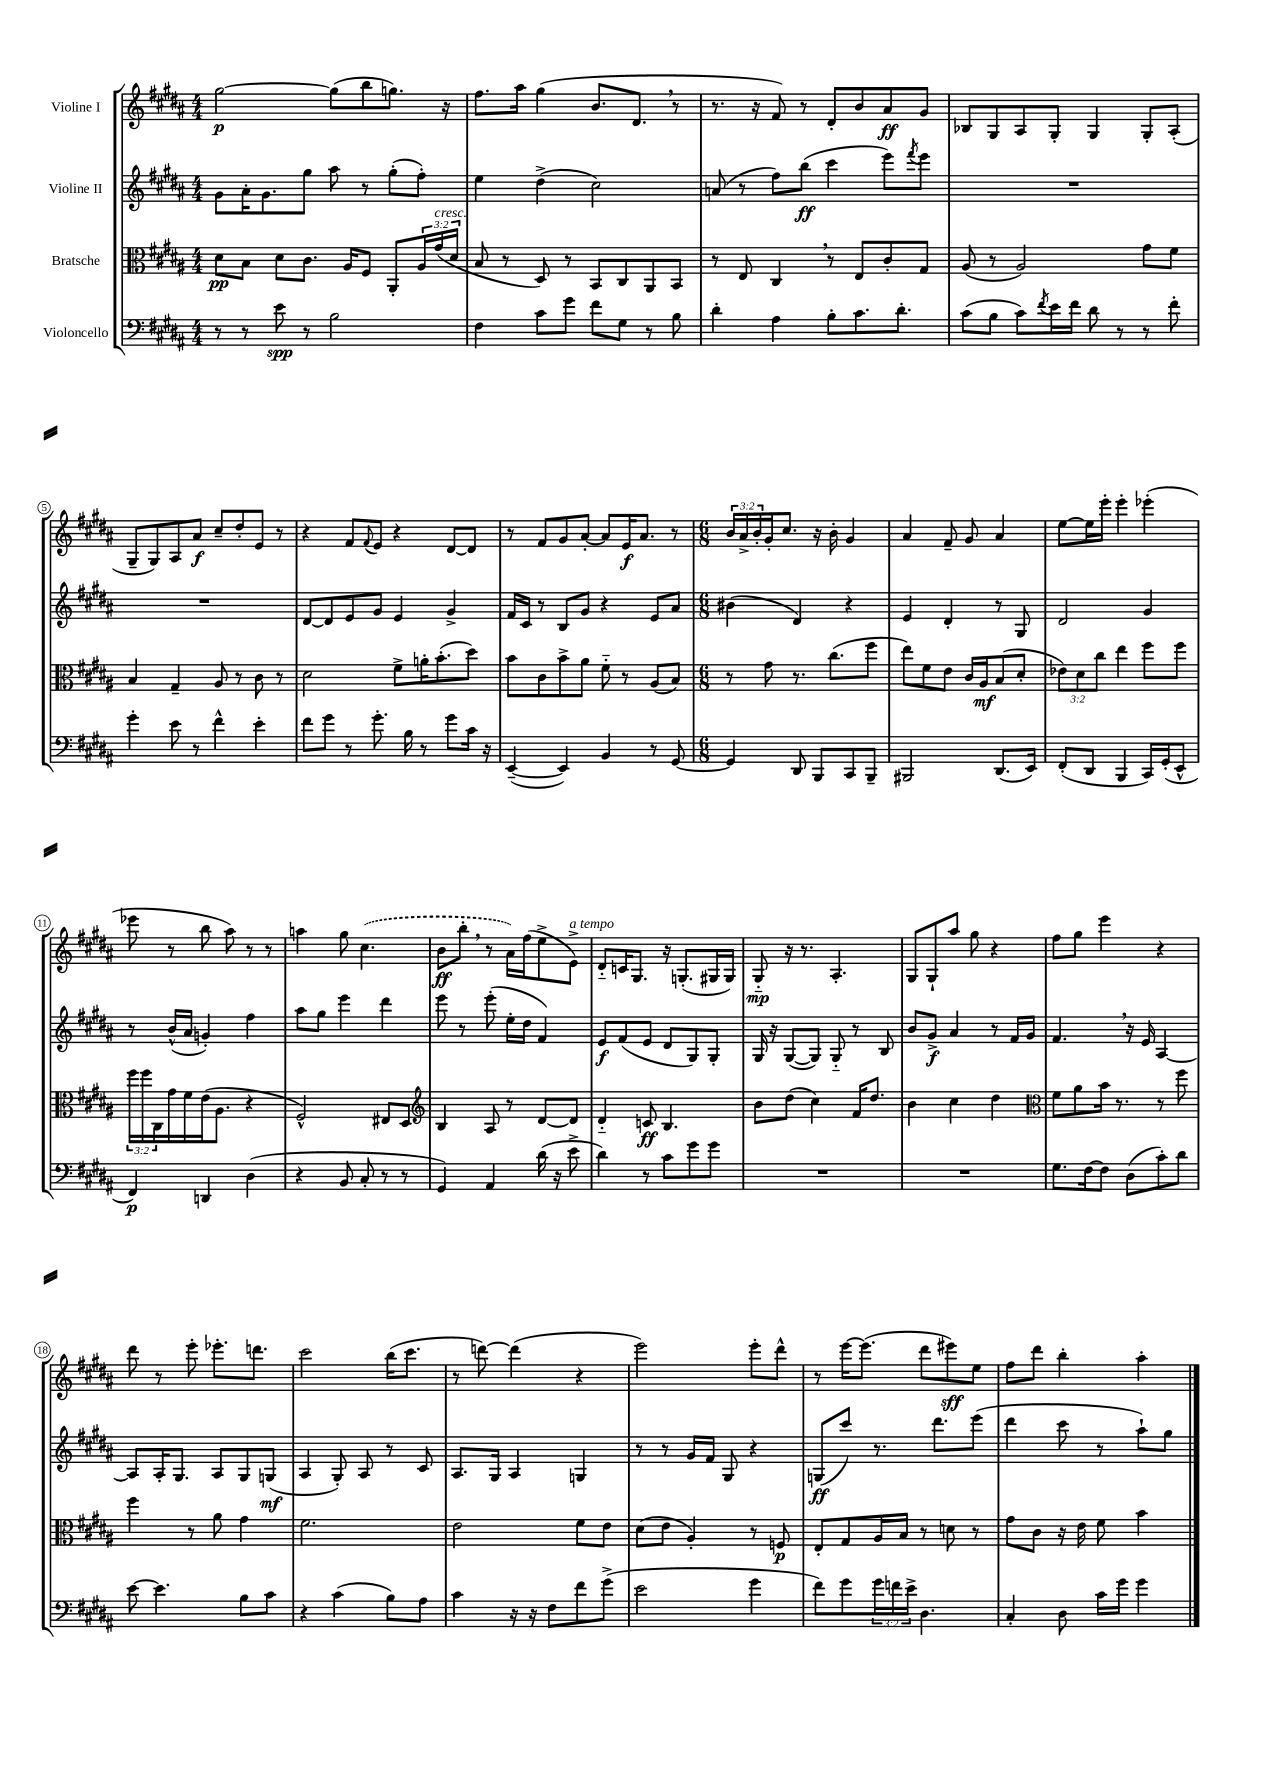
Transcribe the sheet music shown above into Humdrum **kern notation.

**kern	**kern	**kern	**kern
*staff4	*staff3	*staff2	*staff1
*clefF4	*clefC3	*clefG2	*clefG2
*k[f#c#g#d#a#]	*k[f#c#g#d#a#]	*k[f#c#g#d#a#]	*k[f#c#g#d#a#]
*M4/4	*M4/4	*M4/4	*M4/4
8r	8d#\L	8g#\L	[2gg#\
8r	8B\J	16a#'\K	.
.	.	8.g#\	.
8e\	8d#\L	.	.
8r	8.c#\J	8gg#\J	.
2B\	.	8aa#\	(8gg#\]L
.	16A#/LK	.	.
.	8F#/J	8r	8bb\
.	8AA#'/L	(8gg#'\L	8.gg\J)
.	24A#/L	8ff#'\J)	.
.	(24g#/	.	.
.	.	.	16r
.	24d#/JJ	.	.
=	=	=	=
4F#\	8B/	4ee\	8.ff#\L
.	8r	.	.
.	.	.	16aa#\Jk
8c#\L	8D#/)	(4dd#^\	(4gg#\
8g#\J	8r	.	.
8f#\L	8BB/L	2cc#\)	8.b/L
8G#\J	8C#/	.	.
.	.	.	8.d#/J
8r	8AA#/	.	.
8B\	8BB/J	.	8r
=	=	=	=
4d#'\	8r	(8a/	8.r
.	8E/	8r	.
.	.	.	16r
4A#\	4C#/	8ff#\L)	8f#/)
.	.	(8bb\J	8r
8B'\L	8r	4ccc#\	8d#'/L
8.c#\	8E/L	.	8b/
.	8c#'/	8eee\L)	8a#/
8.d#'\J	.	.	.
.	.	8qfff#/	.
.	8G#/J	8eee\J	8g#/J
=	=	=	=
(8c#\L	(8A#/	1r	8B-/L
8B\J	8r	.	8G#/
8c#\L)	2A#/)	.	8A#/
8qf#/	.	.	.
16e\L	.	.	8G#'/J
16f#\JJ	.	.	.
8d#\	.	.	4G#/
8r	.	.	.
8r	8g#\L	.	8G#'/L
8f#'\	8f#\J	.	(8A#'/J
=	=	=	=
4g#'\	4B/	1r	8G#~/L
.	.	.	8G#/)
8e\	4G#~/	.	8A#/
8r	.	.	8a#/J
4f#^^\	8A#/	.	8cc#~/L
.	8r	.	8dd#'/
4e'\	8c#\	.	8e/J
.	8r	.	8r
=	=	=	=
8f#\L	2d#\	[8d#/L	4r
8g#\J	.	8d#/]	.
8r	.	8e/	8f#/L
.	.	.	8qqf#/
8.g#'\	.	8g#/J	8e/J
.	8f#^\L	4e/	4r
16B\	.	.	.
8r	16a'\K	.	.
.	(8.b'\	.	.
8g#\L	.	4g#^/	[8d#/L
16c#\Jk	8dd#\J)	.	8d#/]J
16r	.	.	.
=	=	=	=
([4EE~/	8b\L	16f#/LL	8r
.	.	16c#/JJ	.
.	8c#\	8r	8f#/L
4EE/])	8b^\	8B/L	8g#/
.	8a#\J	8g#/J	[8a#'/J
4BB/	8f#'~\	4r	8a#/]L
.	8r	.	16e/K
.	.	.	8.a#/J
8r	(8A#/L	8e/L	.
[8GG#/	8B/J)	8a#/J	8r
=	=	=	=
*M6/8	*M6/8	*M6/8	*M6/8
4GG#/]	8r	(4b#\	24b/LL
.	.	.	24a#^/
.	.	.	24b'/
.	8g#\	.	16g#'/J
.	.	.	8.cc#/J
8DD#/	8.r	4d#/)	.
8BBB/L	.	.	16r
.	(8.cc#\L	.	16b'\
8CC#/	.	4r	4g#/
8BBB~/J	8ff#\J	.	.
=	=	=	=
2BBB#/	8ee\L)	4e/	4a#/
.	8f#\	.	.
.	8e\J	4d#'/	8f#~/
.	16c#/LL	.	8g#/
.	16A#/J	.	.
(8.DD#/L	(8B/	8r	4a#/
.	8d#'/J	8G#/	.
16EE/Jk)	.	.	.
=	=	=	=
(8FF#'/L	12e-\L)	2d#/	[8ee\L
.	12d#\	.	.
8DD#/J	.	.	16ee\]L
.	12cc#\J	.	.
.	.	.	16eee'\JJ
4BBB/	4ee\	.	4eee'\
16CC#/LL)	8ff#\L	4g#/	(4eee-'\
(16GG#'/J	.	.	.
8EE^^/J	8ff#\J	.	.
=	=	=	=
4FF#/)	24ff#\LL	8r	8eee-\
.	24ff#\	.	.
.	24C#\	.	.
.	16g#\	(16b^^/LL	8r
.	16f#\	16a#/JJ	.
4DD/	(16e\J	4g'/)	8bb\
.	8.A#\J	.	.
.	.	.	8aa#\)
(4D#\	4r	4ff#\	8r
.	.	.	8r
=	=	=	=
4r	2F#^^/)	8aa#\L	4aa\
.	.	8gg#\J	.
8BB/	.	4eee\	8gg#\
8C#'/	.	.	(4.cc#\
8r	8E#/L	4ddd#\	.
8r	8D#/J	.	.
=	=	=	=
*	*clefG2	*	*
4GG#/)	4B/	8eee\	8b\L
.	.	8r	8bb'\J
4AA#/	8A#/	(8eee'\	8r
.	8r	16ee'\LL	16a#\LL)
.	.	16dd#\JJ	(16ff#\J
(16d#\	[8d#/L	4f#/)	8ee^\
16r	.	.	.
8e^\	8d#/]J	.	8e^\J)
=	=	=	=
4d#\)	4d#'~/	8e/L	8d#'~/L
.	.	(8f#/	16c/K
.	.	.	8.G#/J
8r	8c/	8e/J	.
8c#\L	4.B/	8d#/L	16r
.	.	.	(8.G'/L
8g#\	.	8G#/)	.
8g#\J	.	8G#'/J	16G#/L
.	.	.	16G#/JJ)
=	=	=	=
2.r	8b\L	16G#/	8G#'~/
.	.	16r	.
.	(8dd#\J	([8G#/L	16r
.	.	.	8.r
.	4cc#\)	8G#/]J)	.
.	.	8G#'~/	4.A#'/
.	16f#/LK	8r	.
.	8.dd#/J	.	.
.	.	8B/	.
=	=	=	=
2.r	4b\	8b/L	8G#/L
.	.	8g#^/J	8G#`/
.	4cc#\	4a#/	8aa#/J
.	.	.	8gg#\
.	4dd#\	8r	4r
.	.	16f#/LL	.
.	.	16g#/JJ	.
=	=	=	=
*	*clefC3	*	*
8.G#\L	8f#\L	4.f#/	8ff#\L
.	8a#\	.	8gg#\J
[16F#\k	.	.	.
8F#\]J	16b\Jk	.	4eee\
.	8.r	.	.
(8D#\L	.	16r	.
.	.	16e/	.
8c#'\)	8r	[4A#/	4r
8d#\J	8ff#\	.	.
=	=	=	=
[8e\	4ff#\	8A#/]L	8ddd#\
4.e\]	.	16A#'/K	8r
.	.	8.G#/J	.
.	8r	.	8eee'\
.	8a#\	8A#/L	8.eee-'\L
8B\L	4g#\	8G#/	.
.	.	.	8.ddd\J
8c#\J	.	(8G/J	.
=	=	=	=
4r	2.f#\	4A#/	2ccc#\
(4c#\	.	8G#'/)	.
.	.	8A#/	.
8B\L)	.	8r	(16bb\LK
.	.	.	8.ccc#\J
8A#\J	.	8c#/	.
=	=	=	=
4c#\	2e\	8.A#/L	8r
.	.	.	[8ddd\)
.	.	16G#/Jk	.
16r	.	4A#/	(4ddd\]
16r	.	.	.
8F#\L	.	.	.
8f#\	8f#\L	4G/	4r
(8g#^\J	8e\J	.	.
=	=	=	=
2e\	(8d#\L	8r	2eee\)
.	8e\J	8r	.
.	4A#'/)	16g#/LL	.
.	.	16f#/JJ	.
.	.	8G#/	.
4g#\	8r	4r	8eee'\L
.	8F/	.	8ddd#^^\J
=	=	=	=
8f#\L)	8E'/L	(8G/L	8r
8g#\	8G#/	8ccc#/J)	[16eee\LK
.	.	.	(8.eee\]J
24g#\L	16A#/L	8.r	.
24f\	.	.	.
.	16B/JJ	.	.
24e^\JJ	.	.	.
4.D#\	8r	.	8ddd#\L
.	.	8.ddd#\L	.
.	8d\	.	8eee#\)
.	8r	(8eee\J	8ee\J
=	=	=	=
4C#'/	8g#\L	4ddd#\	8ff#\L
.	8c#\J	.	8ddd#\J
8D#\	16r	8ccc#\	4bb'\
.	16e\	.	.
16c#\LL	8f#\	8r	.
16g#\JJ	.	.	.
4g#\	4b\	8aa#`\L)	4aa#'\
.	.	8gg#\J	.
==	==	==	==
*-	*-	*-	*-
